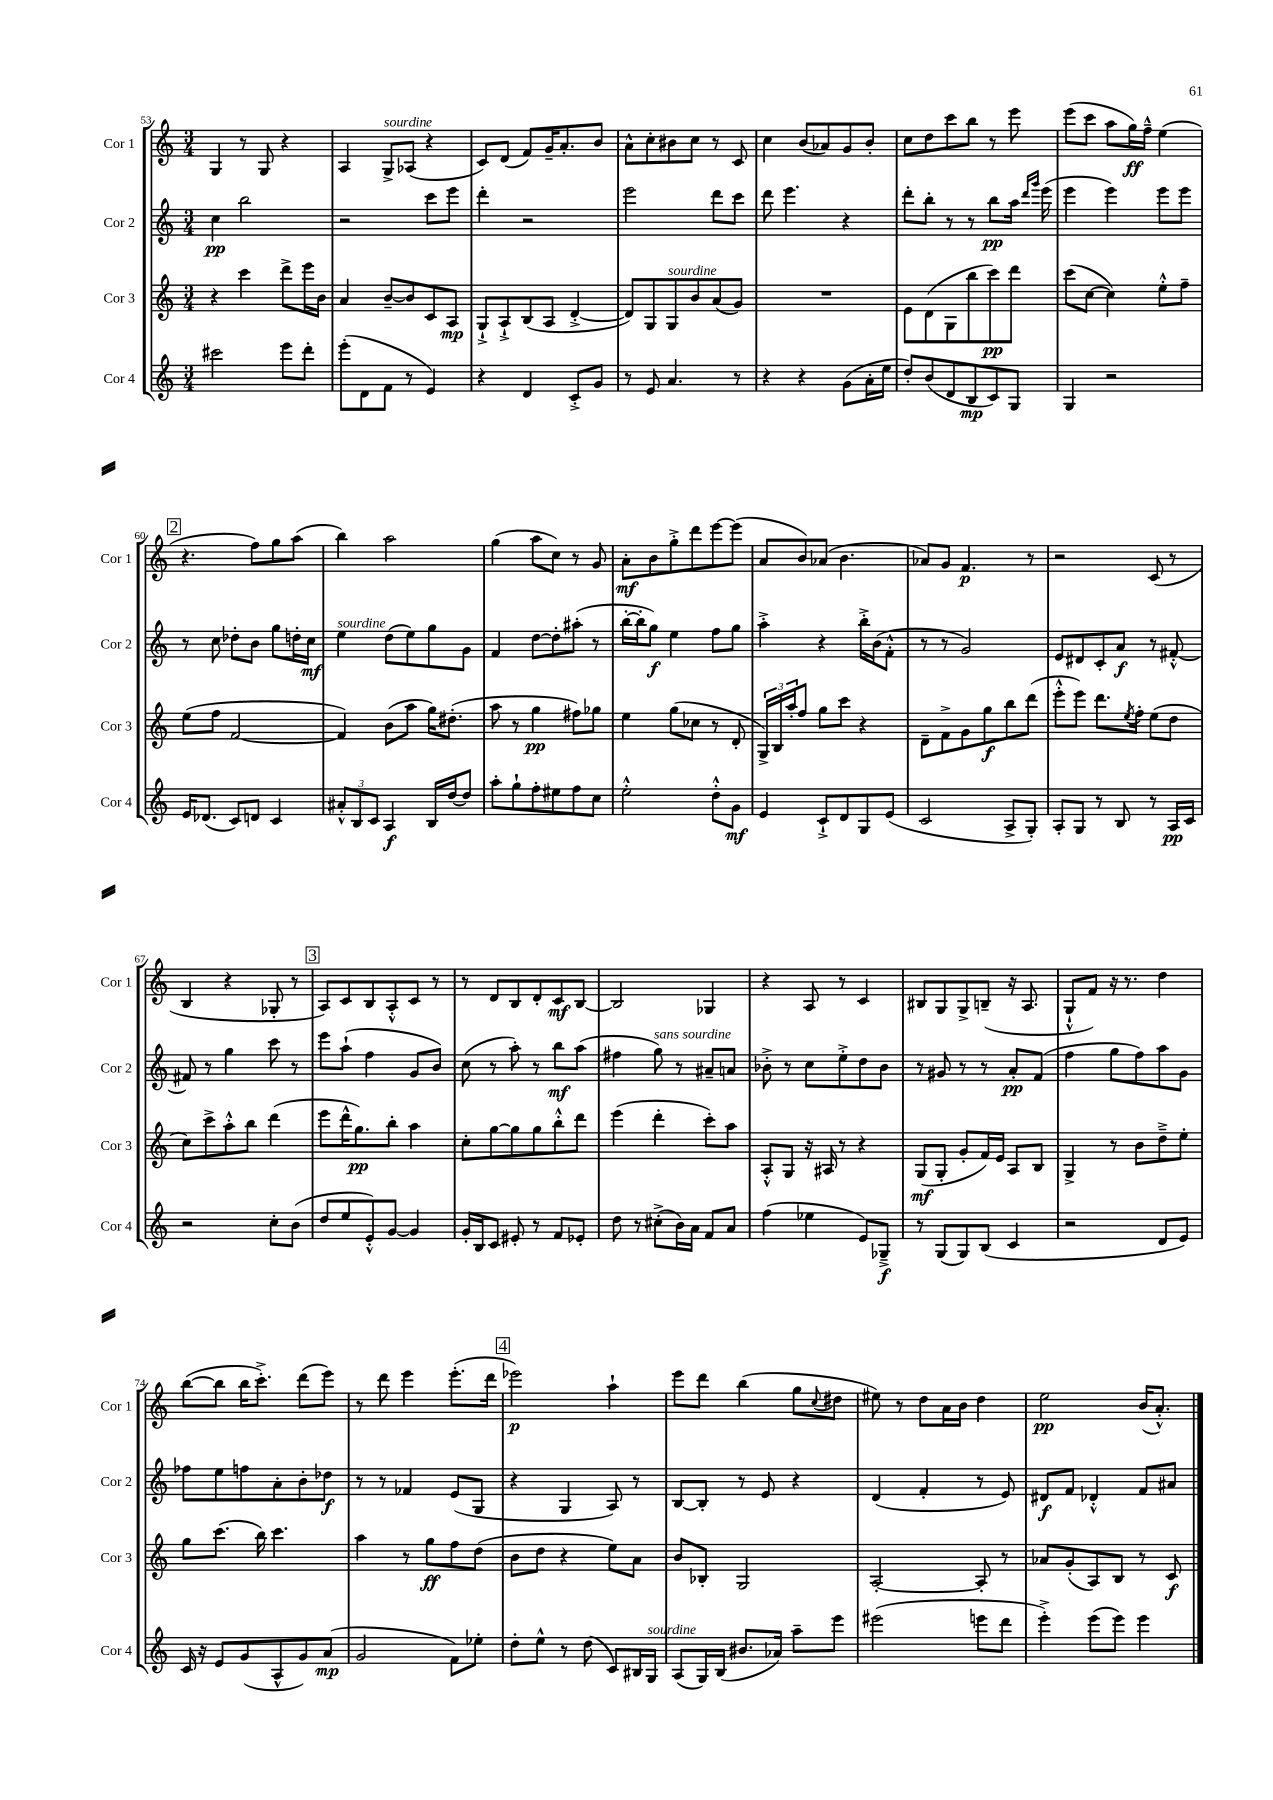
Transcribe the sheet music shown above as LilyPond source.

<<
\new StaffGroup <<
\new Staff = "s0" \with { instrumentName = "Cor 1" shortInstrumentName = "Cor 1" } {
    \clef treble \key c \major \numericTimeSignature \time 3/4
    g4 r8 g8 r4 |
    a4 g8->^\markup { \italic "sourdine" } aes8( r4 |
    c'8) d'8( f'8) g'16-- a'8.-. b'8 |
    a'8-^ c''8-. bis'8 c''8 r8 c'8 |
    c''4 b'8( aes'8) g'8 b'8-. |
    c''8 d''8 c'''8 b''8 r8 e'''8 |
    e'''8( c'''8 a''8 g''16\ff) f''16---^ e''4( |
    \mark \markup { \box "2" } r4. f''8) g''8 a''8( |
    b''4) a''2 |
    g''4( a''8 c''8) r8 g'8 |
    a'8-.\mf b'8 g''8-.-> d'''8 e'''8~ e'''8( |
    a'8 b'8) aes'8( b'4. |
    aes'8) g'8 f'4.\p r8 |
    r2 c'8( r8 |
    b4 r4 ges8-. r8 |
    \mark \markup { \box "3" } a8) c'8 b8 a8-.-^ c'8 r8 |
    r8 d'8 b8 d'8-. c'8\mf b8~ |
    b2 ges4 |
    r4 a8 r8 c'4 |
    bis8 g8 g8-> b8--( r16 a8. |
    g8-!-^ f'8) r16 r8. d''4 |
    b''8~( b''8 b''16 c'''8.-.->) d'''8( e'''8) |
    r8 d'''8 e'''4 e'''8.-.( d'''16 |
    \mark \markup { \box "4" } ees'''2\p) a''4-! |
    e'''8 d'''8 b''4( g''8 \appoggiatura { c''8 } dis''8 |
    eis''8) r8 d''8 a'16 b'16 d''4 |
    e''2\pp b'16( a'8.-.-^) \bar "|." |
}
\new Staff = "s1" \with { instrumentName = "Cor 2" shortInstrumentName = "Cor 2" } {
    \clef treble \key c \major \numericTimeSignature \time 3/4
    c''4\pp b''2 |
    r2 c'''8 e'''8 |
    d'''4-. r2 |
    e'''2 d'''8 c'''8 |
    d'''8 e'''4. r4 |
    d'''8-. b''8-. r8 r8 b''8\pp a''16 \grace { d'''16 g'''16 } e'''16( |
    e'''4 e'''4) e'''8 e'''8 |
    \mark \markup { \box "2" } r8 c''8 des''8-. b'8 g''8 d''16-. c''16\mf |
    e''4^\markup { \italic "sourdine" } d''8( e''8) g''8 g'8 |
    f'4 d''8~ d''8-. ais''8-.( r8 |
    b''16~-. b''16-. g''8\f) e''4 f''8 g''8 |
    a''4-.-> r4 b''16-.-> b'16( f'8-.-^ |
    r8 r8 g'2) |
    e'8 dis'8 c'8-. a'8\f r8 fis'8~-.-^ |
    fis'8 r8 g''4 c'''8 r8 |
    \mark \markup { \box "3" } e'''8 a''8-!( f''4 g'8 b'8) |
    c''8( r8 a''8-.) r8 b''8\mf a''8( |
    fis''4 g''8^\markup { \italic "sans sourdine" }) r8 ais'8-- a'8 |
    bes'8-.-> r8 c''8 e''8-.-> d''8 bes'8 |
    r8 gis'8 r8 r8 a'8-.\pp f'8( |
    f''4 g''8 f''8) a''8 g'8 |
    fes''8 e''8 f''8 a'8-. b'8-. des''8\f |
    r8 r8 fes'4 e'8( g8 |
    \mark \markup { \box "4" } r4 g4 a8) r8 |
    b8~ b8-. r8 e'8 r4 |
    d'4( f'4-. r8 e'8) |
    dis'8\f f'8 des'4-.-^ f'8 ais'8 \bar "|." |
}
\new Staff = "s2" \with { instrumentName = "Cor 3" shortInstrumentName = "Cor 3" } {
    \clef treble \key c \major \numericTimeSignature \time 3/4
    r4 c'''4 d'''8-> e'''16 b'16 |
    a'4 b'8~-- b'8 c'8 a8\mp |
    g8-!-> a8-!-> b8( a8 d'4~-.-> |
    d'8) g8 g8^\markup { \italic "sourdine" } b'8 a'8( g'8) |
    R2. |
    e'8 d'8( g8 b''8 c'''8\pp) d'''8 |
    c'''8( c''8~ c''4) e''8-.-^ f''8-- |
    \mark \markup { \box "2" } e''8( f''8 f'2~ |
    f'4) b'8( a''8 g''16) dis''8.-.( |
    a''8 r8 g''4\pp fis''8) ges''8 |
    e''4 g''8( ces''8 r8 d'8-. |
    \tuplet 3/2 { g16->) b16 a''16-. } f''8 g''8 c'''8 r4 |
    d'8-- f'8-> g'8 g''8\f b''8 d'''8( |
    e'''8-.-^ e'''8) d'''8. \acciaccatura { e''8 } f''16-. e''8( d''8 |
    c''8) c'''8-> a''8-.-^ b''8 d'''4( |
    \mark \markup { \box "3" } e'''8 d'''16-^ g''8.\pp) b''8-. a''4 |
    c''8-. g''8~ g''8 g''8 b''8-.-^ d'''8 |
    e'''4( d'''4-. c'''8-.) a''8 |
    a8-.-^ g8 r16 ais16 r8 r4 |
    g8\mf( g8-. g'8-. f'16) e'16 a8 b8 |
    g4-> r8 b'8 d''8---> e''8-. |
    g''8 c'''8.( b''16) c'''4. |
    a''4 r8 g''8\ff f''8 d''8( |
    \mark \markup { \box "4" } b'8 d''8 r4 e''8) a'8 |
    b'8 bes8-. g2 |
    a2~-. a8-. r8 |
    aes'8 g'8-.( a8) b8 r8 c'8\f \bar "|." |
}
\new Staff = "s3" \with { instrumentName = "Cor 4" shortInstrumentName = "Cor 4" } {
    \clef treble \key c \major \numericTimeSignature \time 3/4
    cis'''2 e'''8 d'''8-. |
    e'''8-.( d'8 f'8 r8 e'4) |
    r4 d'4 c'8-.-> g'8 |
    r8 e'8 a'4. r8 |
    r4 r4 g'8( a'16-. e''16 |
    d''8-.) b'8( d'8 b8\mp c'8) g8 |
    g4 r2 |
    \mark \markup { \box "2" } e'16 des'8.( c'8) d'8 c'4 |
    \tuplet 3/2 { ais'8-.-^ b8 c'8 } a4\f b16 d''16~ d''8 |
    a''8-. g''8-! f''8-. eis''8 f''8 c''8 |
    e''2-.-^ d''8-.-^ g'8\mf |
    e'4 c'8-!-> d'8 g8 e'8( |
    c'2 a8-> g8-.) |
    a8-. g8 r8 b8 r8 a16\pp c'16 |
    r2 c''8-. b'8( |
    \mark \markup { \box "3" } d''8 e''8 e'8-.-^) g'8~ g'4 |
    g'16-. b16 c'8 eis'8-. r8 f'8 ees'8-. |
    d''8 r8 cis''8-.->( b'16) a'16 f'8 a'8 |
    f''4( ees''4 e'8) ges8--->\f |
    r8 g8( g8) b8( c'4 |
    r2 d'8 e'8) |
    c'16 r16 e'8 g'8( a8-^ g'8) a'8\mp( |
    g'2 f'8) ees''8-. |
    \mark \markup { \box "4" } d''8-. e''8-^ r8 d''8( c'8) bis16 g16^\markup { \italic "sourdine" } |
    a8( g16) b16( bis'8. aes'16) a''8-- e'''8 |
    eis'''2( e'''8 d'''8 |
    e'''4-.->) e'''8( e'''8) e'''4 \bar "|." |
}
>>
>>
\layout { \context { \Score currentBarNumber = #53 } }
